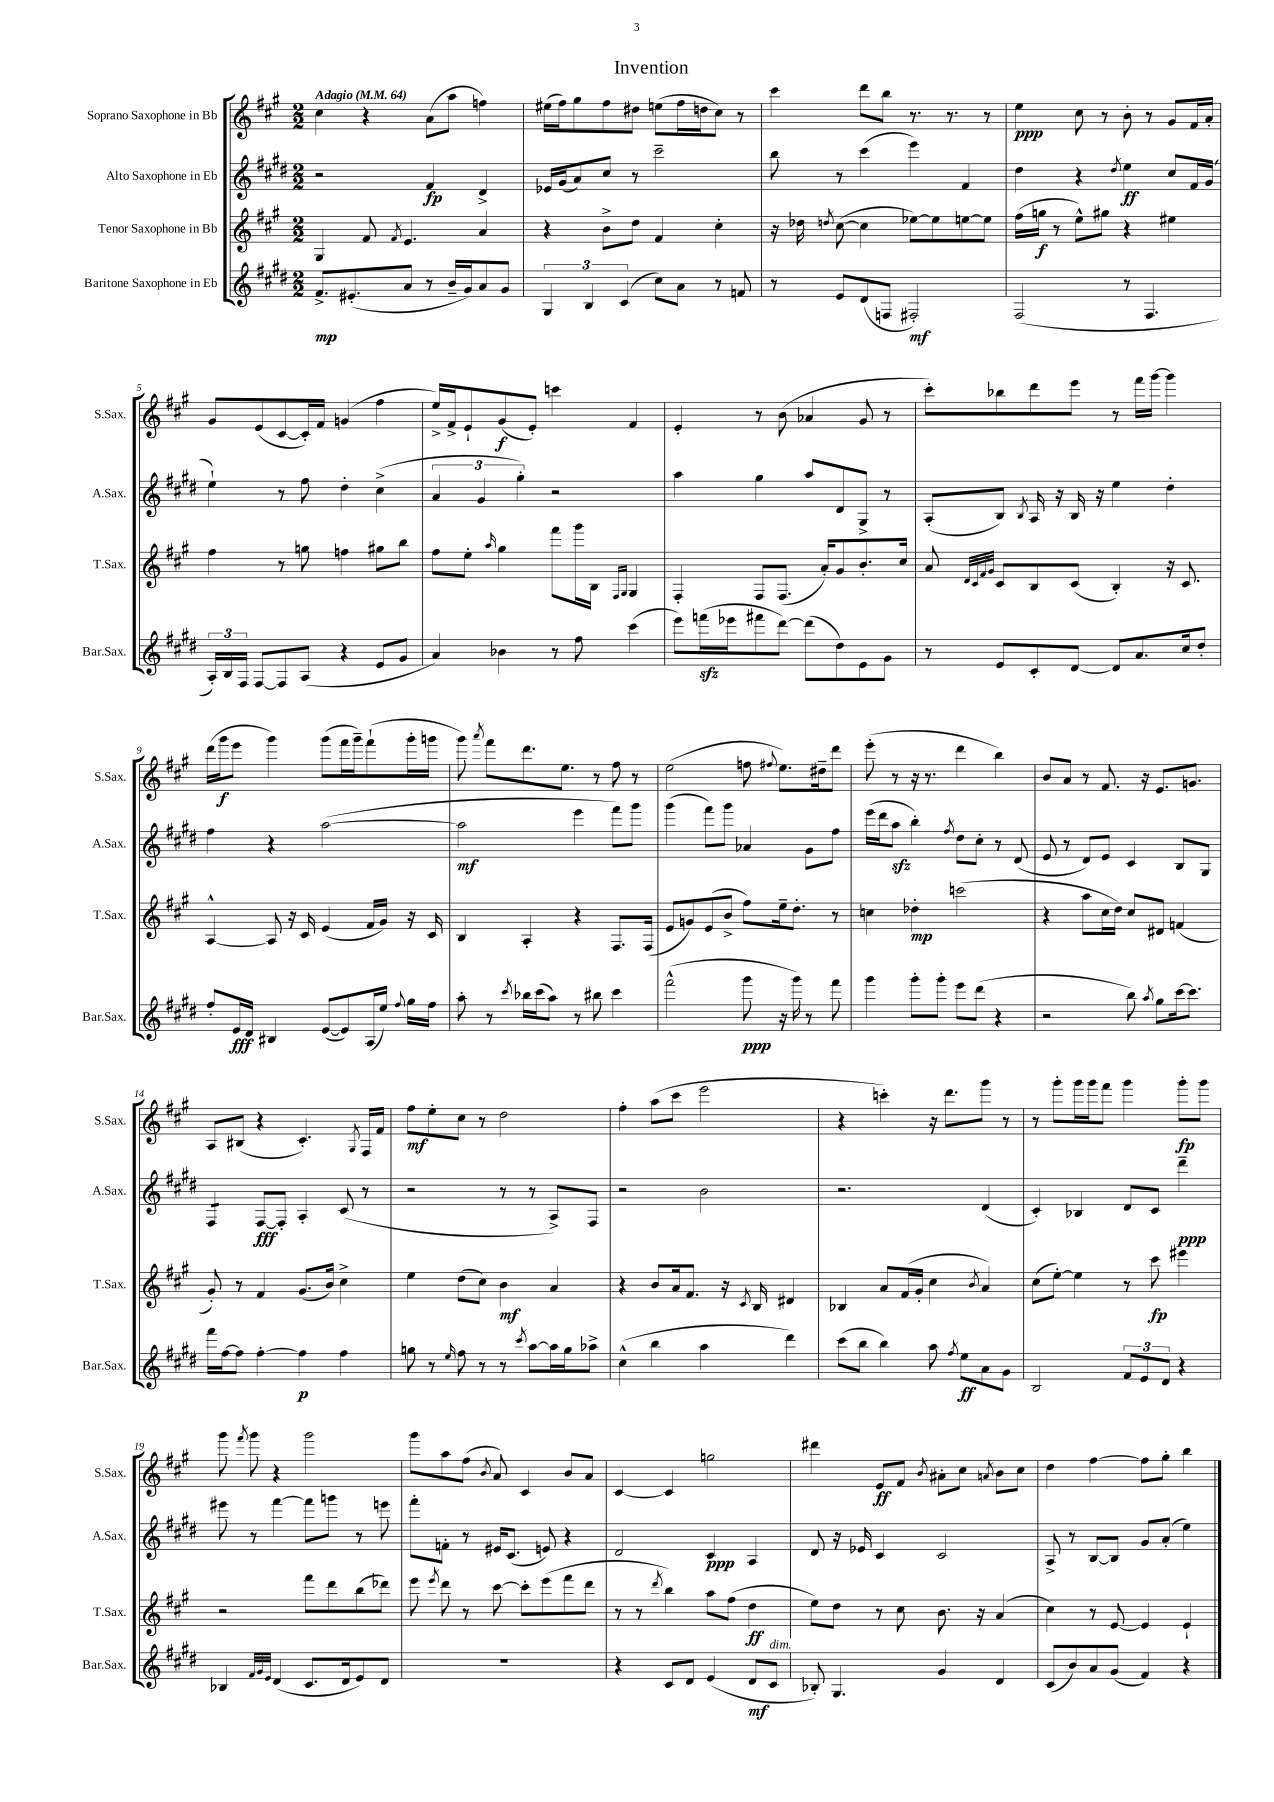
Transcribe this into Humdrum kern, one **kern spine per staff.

**kern	**kern	**kern	**kern
*staff4	*staff3	*staff2	*staff1
*clefG2	*clefG2	*clefG2	*clefG2
*k[f#c#g#d#]	*k[f#c#g#]	*k[f#c#g#d#]	*k[f#c#g#]
*M2/2	*M2/2	*M2/2	*M2/2
*MM64	*MM64	*MM64	*MM64
8.f#^	4G#	2r	4cc#
(8.e#'	.	.	.
.	8f#	.	4r
.	8qf#	.	.
8a	4.e	.	.
8r	.	4f#	(8a
16b~	.	.	8aa
16g#)	.	.	.
8a	4a	4d#^	4ff)
8g#	.	.	.
=	=	=	=
6G#	4r	16e-	(16ee#
.	.	(16g#	16ff#)
.	.	8a)	8gg#
6B	.	.	.
.	8b^	8cc#	8ff#
(6c#	.	.	.
.	8dd	8r	8dd#
8cc#)	4f#	2ccc#~	(8ee
8a	.	.	16ff#
.	.	.	16dd
8r	4cc#'	.	8cc#)
8f	.	.	8r
=	=	=	=
8r	16r	8bb	4ccc#
.	16dd-	.	.
.	8qdd	.	.
8e	([8cc#	8r	.
(8d#	4cc#]	(4ccc#	8ddd
8F	.	.	8bb
2F#')	[8ee-)	4eee)	8.r
.	8ee-]	.	.
.	.	.	8.r
.	[8ee	4f#	.
.	8ee]	.	8r
=	=	=	=
(2F#	(16ff#	4dd#	4ee
.	16gg	.	.
.	8r	.	.
.	8ee^^)	4r	8cc#
.	8gg#	.	8r
.	.	8qdd#	.
8r	4r	4ee	8b'
4.F#	.	.	8r
.	4ee#	8cc#	8g#
.	.	16f#	16f#
.	.	(16g#	16a'
=	=	=	=
24A')	4ff#	4ee`)	8g#
24B	.	.	.
24F#	.	.	.
[8F#	.	.	(8e
8F#]	8r	8r	[8c#
(8A	8gg	8ff#	16c#'])
.	.	.	16f#
4r	4ff	4dd#'	(4g
8e	8gg#	(4cc#^	4ff#
8g#	8bb	.	.
=	=	=	=
4a)	8ff#	6a	16ee^)
.	.	.	16f#^
.	8ee'	.	8e`
.	.	6g#	.
.	16qqaa	.	.
4b-	4gg#	.	(8g#
.	.	6gg#')	.
.	.	.	8e')
8r	8fff#	2r	4ccc
8ff#	16ggg#	.	.
.	16B	.	.
.	16qqF#	.	.
.	16qqG#	.	.
(4ccc#	4G#	.	4f#
=	=	=	=
8eee)	4F#'	4aa	4e'
(16fff	.	.	.
16eee-	.	.	.
8fff#	8F#	4gg#	8r
[8ddd#)	(8.F#	.	(8b
(8ddd#]	.	8aa	4a-
.	16a')	.	.
8dd#)	8g#	8d#	.
8e	8.b'	8G#^	8g#
8g#	.	8r	8r
.	16cc#	.	.
=	=	=	=
8r	8a	(8A'	8ccc#')
.	32qqd	.	.
.	32qqc#	.	.
.	32qqf#	.	.
.	32qqg#	.	.
8e	8c#	8B)	8bb-
.	.	8qB	.
8c#'	8B	16A	8ddd
.	.	16r	.
[8d#	(8c#	16B	8eee
.	.	16r	.
8d#]	4B')	4ee	8r
8.a	.	.	16fff#
.	.	.	[16ggg#
.	16r	4dd#'	4ggg#]
16cc#	8.c#	.	.
8dd#'	.	.	.
=	=	=	=
8ff#'	[4A^^	4ff#	(16ddd
.	.	.	16ggg#
16e	.	.	8eee
16d#	.	.	.
4B#	8A]	4r	4ggg#)
.	16r	.	.
.	16c#	.	.
([8e	(4e	([2aa	(8ggg#
8e])	.	.	16fff#
.	.	.	16ggg#~)
(16A	16f#	.	(8fff#`
16ee)	16g#)	.	.
8qqff#	.	.	.
16gg#	16r	.	16ggg#'
16ff#	16c#	.	16ggg
=	=	=	=
8aa'	4B	2aa]	8ggg#)
.	.	.	8qaaa
8r	.	.	8fff#
8qccc#	.	.	.
16bb-	4A'	.	8.ddd
(16ccc#	.	.	.
8aa)	.	.	.
.	.	.	8.ee
8r	4r	4eee	.
8bb#	.	.	8r
4ccc#	8.F#	8fff#)	8ff#
.	.	8ggg#	8r
.	(16F#	.	.
=	=	=	=
(2fff#^^	8e	(4ggg#	(2ee
.	8g)	.	.
.	(8e	8fff#)	.
.	8b^	8ggg#	.
8ggg#	8ff#)	4a-	8ff
.	.	.	8qqff#
16r	16ee~	.	8.ee)
16ggg#)	8.dd'	.	.
8r	.	8g#	.
.	.	.	16dd#~
8fff#	8r	8ff#	8ddd
=	=	=	=
4ggg#	4cc	(16eee	(8eee'
.	.	16ddd#	.
.	.	8aa	8r
8ggg#'	4dd-'	4bb')	16r
.	.	.	8.r
8ggg#'	.	.	.
.	.	8qff#	.
8eee	(2ccc	8dd#	4ddd
(8ddd#	.	8cc#'	.
4r	.	8r	4bb)
.	.	(8d#	.
=	=	=	=
2r	4r	8e	8b
.	.	8r	8a
.	8aa	8d#)	8r
.	16cc#	8e	8.f#
.	16dd)	.	.
8bb)	8cc#	4c#	.
.	.	.	16r
8qaa	.	.	.
8gg#	8d#	.	8.e
[16ccc#	(4f	8B	.
8.ccc#]	.	.	8.g
.	.	8G#	.
=	=	=	=
16fff#	8g#')	4F#	8A
[16ff#	.	.	.
8ff#]	8r	.	(8B#
[4ff#'	4f#	[8F#	4r
.	.	8F#']	.
4ff#]	(8.g#	4A'	4.c#')
.	16b)	.	.
4ff#	4cc#^	(8c#	.
.	.	.	8qG#
.	.	8r	16F#
.	.	.	16f#
=	=	=	=
8gg	4ee	2r	8ff#
8r	.	.	8ee'
16qqee	.	.	.
8ff#	(8dd	.	8cc#
8r	8cc#)	.	8r
8r	4b	8r	2dd
8qccc#	.	.	.
[8aa	.	8r	.
16aa]	4a	8A^)	.
16gg	.	.	.
8aa-^	.	8F#	.
=	=	=	=
(4cc#^^	4r	2r	4ff#'
4bb	8b	.	(8aa
.	16a	.	8ccc#
.	8.f#	.	.
4aa	.	2b	2eee
.	16r	.	.
.	8qc#	.	.
.	16B	.	.
4ddd#)	4d#	.	.
=	=	=	=
(8ccc#	4B-	2.r	4r
8bb	.	.	.
4bb)	8a	.	4ccc')
.	(16f#	.	.
.	16g#'	.	.
8aa	4cc#	.	16r
.	.	.	8.ddd
8qff#	.	.	.
8ee	.	.	.
.	8qb	.	.
8a	4a)	(4d#	8ggg#
8g#	.	.	8r
=	=	=	=
2B	(8cc#	4c#')	8r
.	[8ee')	.	8ggg#'
.	4ee]	4B-	16ggg#
.	.	.	16ggg#
.	.	.	8fff#
12f#	8r	8d#	4ggg#
12e	.	.	.
.	8ccc#	8c#	.
12d#	.	.	.
4r	4eee#	4ddd#~	8ggg#'
.	.	.	8ggg#
=	=	=	=
4B-	2r	8eee#	8ggg#
.	.	.	8qfff#
.	.	8r	8ggg#
32qqf#	.	.	.
32qqg#	.	.	.
32qqe	.	.	.
(4d#	.	[4fff#	4r
8.c#	8fff#	8fff#]	2ggg#
.	8ddd	8ggg	.
16d#	.	.	.
8e)	(8bb	8r	.
8d#	8ddd-)	8eee	.
=	=	=	=
1r	8eee	8fff#'	8ggg#
.	8qeee	.	.
.	8ddd	8f'	8aa
.	8r	8r	(8ff#
.	.	.	8qb
.	[8ccc#	16e#	8a)
.	.	(8.c#	.
.	8ccc#']	.	4c#
.	(8eee	8e)	.
.	8fff#	4r	8b
.	8ddd	.	8a
=	=	=	=
4r	8r	2d#	[4c#
.	8r	.	.
.	8qddd	.	.
8c#	4bb)	.	4c#]
8d#	.	.	.
(4e	8aa	4c#	2gg
.	(8ff#	.	.
8d#	4dd	4A	.
8c#	.	.	.
=	=	=	=
8B-')	8ee)	8d#	4ddd#
4.G#	8dd	16r	.
.	.	16e-	.
.	8r	4c#	8e
.	8cc#	.	8f#
.	.	.	8qb
4g#	8.b	2c#	8a#'
.	.	.	8cc#
.	16r	.	.
.	.	.	8qa
4d#	(4a	.	8b
.	.	.	8cc#
=	=	=	=
(8c#	4cc#)	8A^	4dd
8b)	.	8r	.
8a	8r	[8B	[4ff#
(8g#	[8e	8B]	.
4f#)	4e]	8g#	8ff#]
.	.	(8a'	8gg#'
4r	4e`	4ee)	4bb
==	==	==	==
*-	*-	*-	*-
